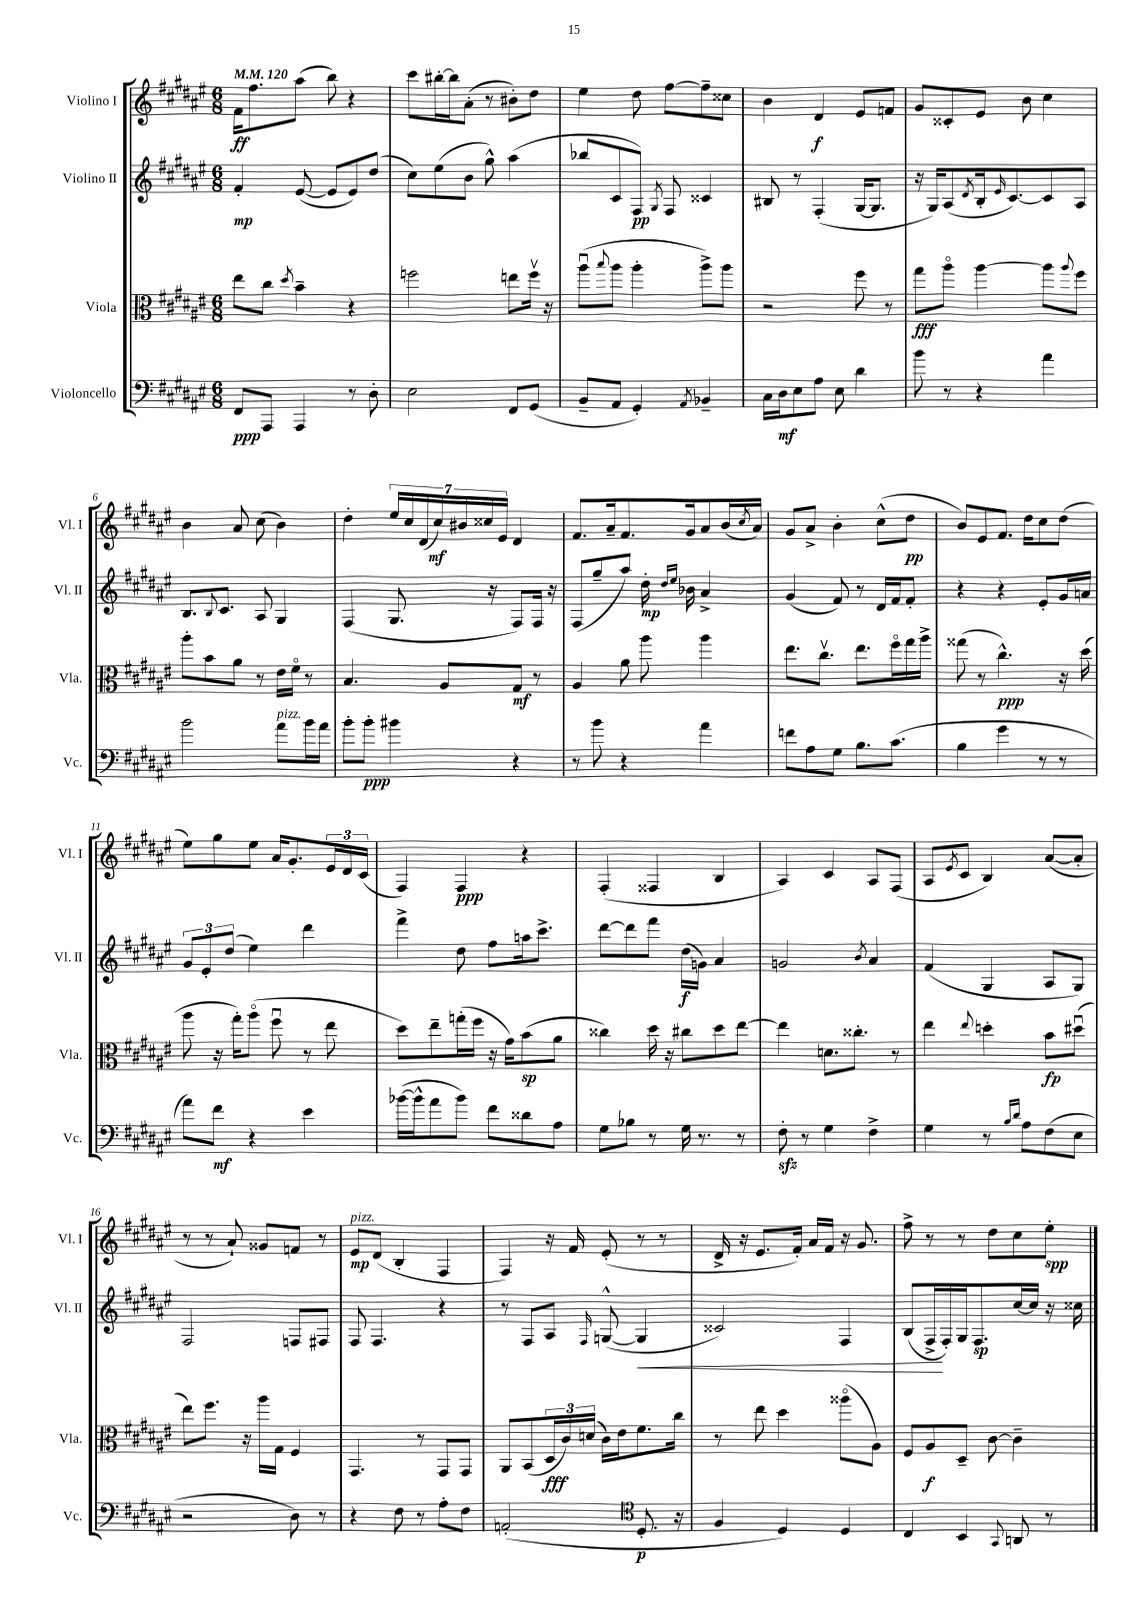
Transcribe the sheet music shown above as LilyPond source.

<<
\new StaffGroup <<
\new Staff = "s0" \with { instrumentName = "Violino I" shortInstrumentName = "Vl. I" } {
    \clef treble \key fis \major \numericTimeSignature \time 6/8 \tempo 4 = 120
    fis'16\ff fis''8. ais''8( b''8) r4 |
    cis'''8 bis''16~-. bis''16 ais'8-.( r8 bis'8-.) dis''8 |
    eis''4 dis''8 fis''8~ fis''8-- cisis''8 |
    b'4 dis'4\f eis'8 f'8 |
    gis'8 cisis'8-. eis'8 b'8 cis''4 |
    b'4 ais'8 cis''8( b'4) |
    dis''4-. \tuplet 7/4 { eis''16 cis''16 dis'16( cis''16\mf) bis'16 cisis''16 eis'16 } dis'4 |
    fis'8. ais'16-- fis'8. gis'16 ais'8 b'16( \acciaccatura { cis''8 } ais'16) |
    gis'8 ais'8-> b'4-. cis''8-^( dis''8\pp |
    b'8) eis'8 fis'8. dis''16 cis''8 dis''8( |
    eis''8) gis''8 eis''8 ais'16 gis'8.-. \tuplet 3/2 { eis'16 dis'16 cis'16( } |
    fis4) fis4\ppp r4 |
    fis4-.( fisis4 b4 |
    ais4) cis'4 ais8 fis8( |
    ais8 \acciaccatura { eis'8 } cis'8 b4) ais'8~( ais'8-. |
    r8 r8 ais'8-!) gisis'8 f'8 r8 |
    eis'8\mp^\markup { \italic "pizz." } dis'8( b4-. fis4 |
    fis4) r16 fis'16 eis'8-.( r8 r8 |
    dis'16-> r16 eis'8. fis'16-.) ais'16 fis'16 r16 gis'8. |
    fis''8-> r8 r8 dis''8 cis''8 eis''8-.\spp \bar "|." |
}
\new Staff = "s1" \with { instrumentName = "Violino II" shortInstrumentName = "Vl. II" } {
    \clef treble \key fis \major \numericTimeSignature \time 6/8
    fis'4-.\mp eis'8~( eis'8 eis'8) dis''8( |
    cis''8) eis''8( b'8 gis''8-^) ais''4( |
    bes''8 cis'8 fis8\pp) \acciaccatura { gis8 } fis8 cisis'4 |
    bis8 r8 fis4-.( gis16~ gis8. |
    r16 gis16) ais8( \acciaccatura { dis'8 } b16-. \grace { eis'16 } cis'8.~) cis'8 ais8 |
    b8. \appoggiatura { b8 } cis'8. ais8 gis4 |
    fis4( gis8. r16 fis8) fis16 r16 |
    fis8( gis''8-- ais''8) dis''16-.\mp \grace { dis''16 eis''16 } bes'16 ais'4-> |
    gis'4( fis'8) r8 dis'16 fis'16 fis'8-. |
    r4 r4 eis'8-. gis'16 a'16 |
    \tuplet 3/2 { gis'8 eis'8-. dis''8( } eis''4) dis'''4 |
    fis'''4-> dis''8 fis''8 a''16 cis'''8.-> |
    dis'''8~ dis'''8 fis'''8 dis''16\f( g'16) ais'4 |
    g'2 \acciaccatura { b'8 } ais'4 |
    fis'4( gis4 ais8 gis8) |
    fis2 f8 fis8 |
    fis8 fis4. r4 |
    r8 fis8 ais8 \grace { fis16 } g8~-^( g4\< |
    cisis'2) fis4 |
    b8( fis16->\! fis16-.) gis16 fis8.\sp cis''16~ cis''16 r16 cisis''16 \bar "|." |
}
\new Staff = "s2" \with { instrumentName = "Viola" shortInstrumentName = "Vla." } {
    \clef alto \key fis \major \numericTimeSignature \time 6/8
    eis''8 cis''8 \acciaccatura { dis''8 } b'4-- r4 |
    f''2 e''8 f''16\upbow r16 |
    ais''8\downbow( \appoggiatura { b''8 } ais''8 ais''4-. ais''8->) ais''8 |
    r2 fis''8 r8 |
    gis''8\fff ais''8\flageolet ais''4~ ais''8 \appoggiatura { ais''8 } fis''8 |
    ais''8-. b'8 ais'8 r8 eis'16 fis'16\flageolet r8 |
    b4. ais8 gis8\mf r8 |
    ais4 ais'8 ais''8 ais''4 |
    eis''8. cis''8.\upbow eis''8. fis''16\flageolet gis''16 ais''16-> |
    gisis''8( r8 cis''4.-^\ppp) r16 dis''16( |
    ais''8 r16 gis''16-.) ais''8\flageolet( fis''8\downbow r8 eis''8 |
    dis''8) eis''8-- g''16-.( fis''16 r16 gis'16) b'8\sp( ais'8 |
    cisis''4) dis''16 r16 cis''8 dis''8 eis''8~ |
    eis''4 d'8. cisis''8.-. r8 |
    eis''4 \appoggiatura { eis''8 } d''4-. b'8\fp dis''8\downbow( |
    eis''8) fis''8. r16 ais''16 gis16 fis4 |
    gis,4. r8 gis,8 gis,8 |
    ais,8 b,8( \tuplet 3/2 { dis16\fff cis'16) d'16( } cis'16) eis'16 fis'8. cis''16 |
    r8 eis''8 dis''4 aisis''8\flageolet( ais8) |
    fis8 ais8\f dis8-- cis'8~ cis'4-- \bar "|." |
}
\new Staff = "s3" \with { instrumentName = "Violoncello" shortInstrumentName = "Vc." } {
    \clef bass \key fis \major \numericTimeSignature \time 6/8
    fis,8\ppp ais,,8 ais,,4 r8 dis8-. |
    eis2 fis,8 gis,8( |
    b,8-- ais,8 gis,4-.) \acciaccatura { ais,8 } bes,4-- |
    cis16 dis16\mf eis8 ais8 eis8 dis'4 |
    b'8 r8 r4 ais'4 |
    b'2 ais'8^\markup { \italic "pizz." } b'16 ais'16 |
    b'8-. b'8-.\ppp bis'4 r4 |
    r8 b'8 r4 ais'4 |
    f'8 ais8 gis8 b8. cis'8.( |
    b4 gis'4 r8 r8 |
    ais'8) fis'8\mf r4 eis'4 |
    bes'16~( bes'16-^ ais'8 bes'8) fis'8 disis'8 ais8 |
    gis8 bes8 r8 gis16 r8. r8 |
    fis8-.\sfz r8 gis4 fis4-> |
    gis4 r8 \grace { b16 dis'16 } ais8 fis8( eis8 |
    r2 dis8) r8 |
    r4 fis8 r8 ais8-. fis8 |
    a,2-.( \clef tenor dis8.-.\p r16 |
    fis4 dis4) dis4 |
    cis4 b,4 \appoggiatura { gis,8 } a,8 r8 \bar "|." |
}
>>
>>
